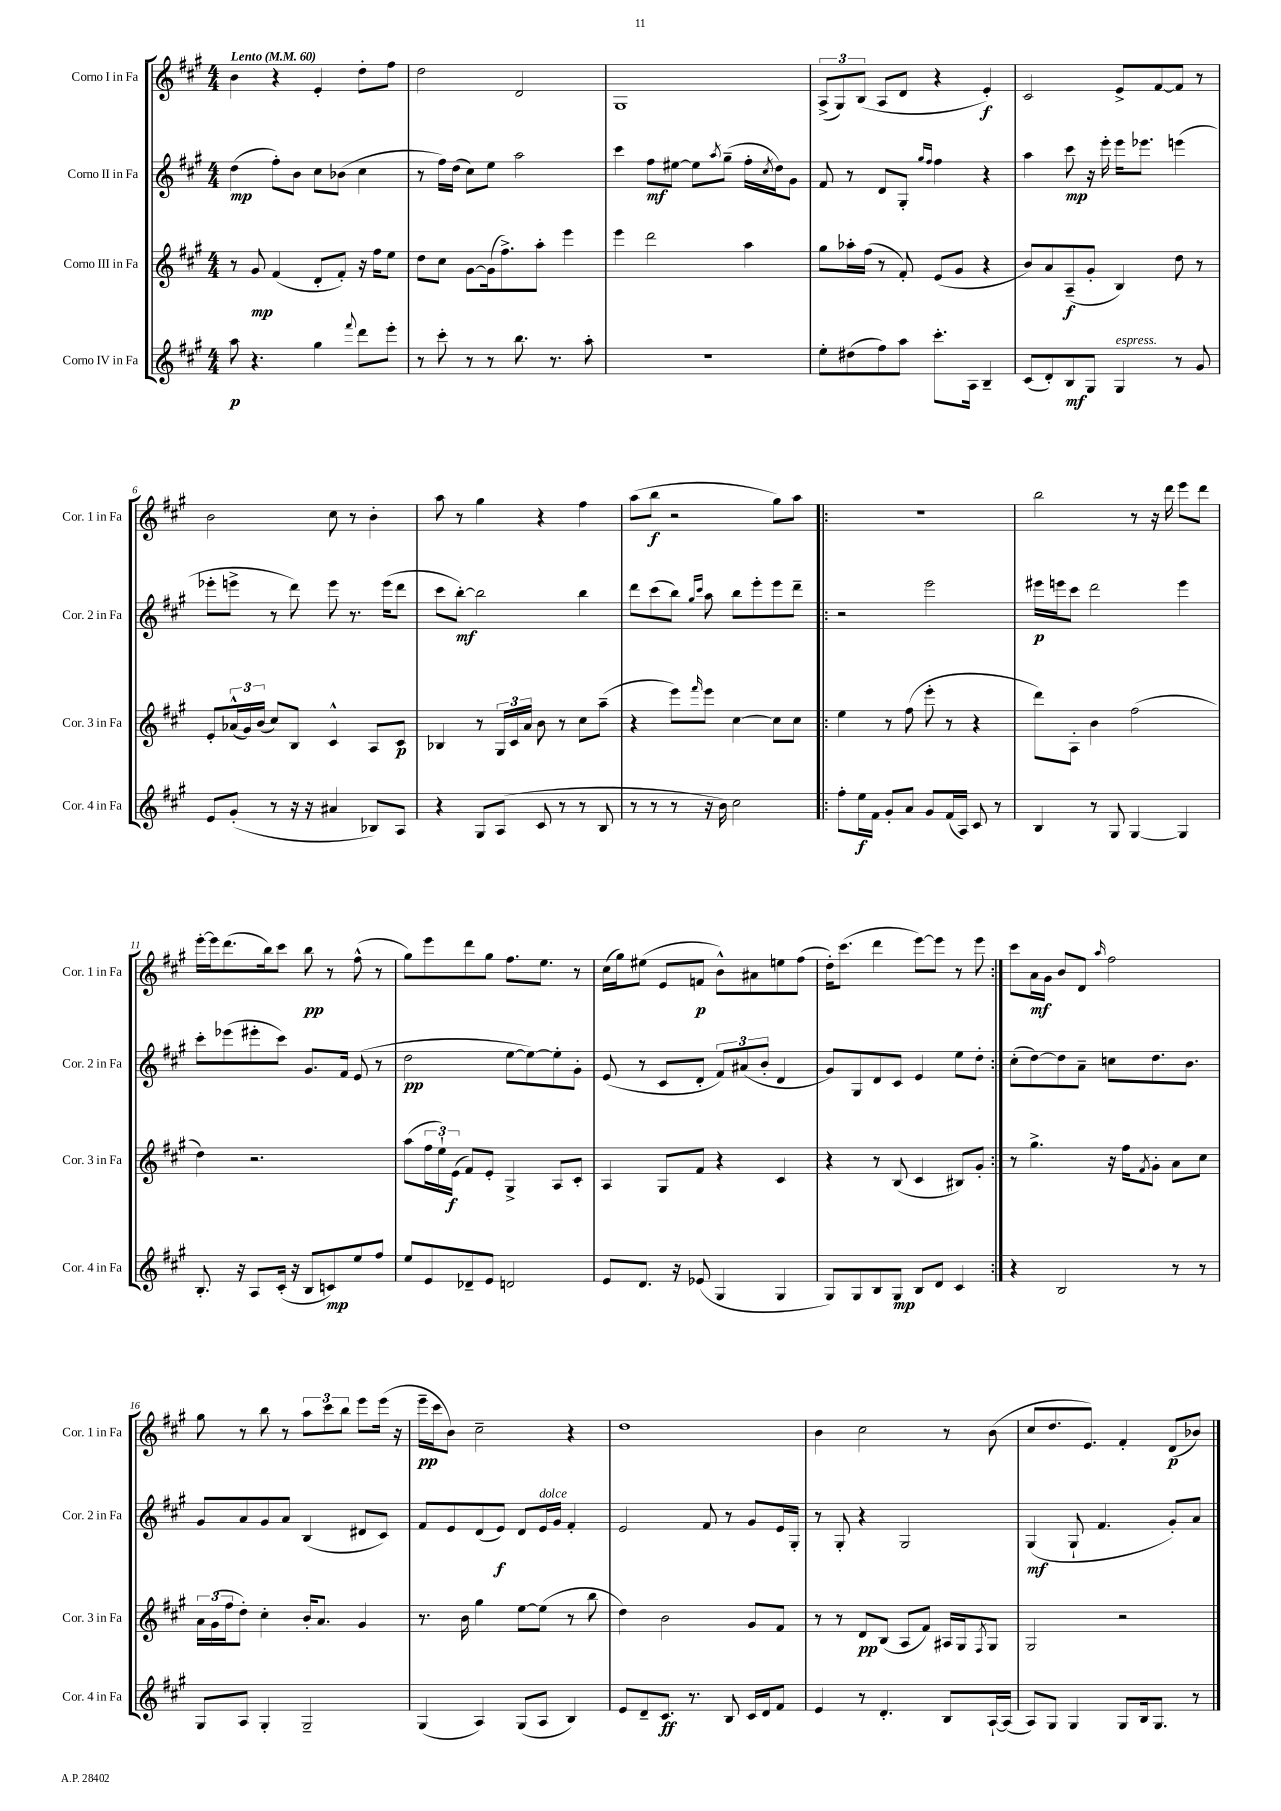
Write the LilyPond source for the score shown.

<<
\new StaffGroup <<
\new Staff = "s0" \with { instrumentName = "Corno I in Fa" shortInstrumentName = "Cor. 1 in Fa" } {
    \clef treble \key a \major \numericTimeSignature \time 4/4 \tempo "Lento" 4 = 60
    b'4 r4 e'4-. d''8-. fis''8 |
    d''2 d'2 |
    gis1 |
    \tuplet 3/2 { a8->( gis8) b8( } a8 d'8 r4 e'4-.\f) |
    cis'2 e'8-> fis'8~ fis'8 r8 |
    b'2 cis''8 r8 b'4-. |
    a''8 r8 gis''4 r4 fis''4 |
    a''8( b''8\f r2 gis''8) a''8 |
    \repeat volta 2 { r1 |
    b''2 r8 r16 d'''16 e'''8 d'''8 |
    e'''16~-. e'''16 d'''8.( b''16) cis'''8 b''8\pp r8 fis''8-^( r8 |
    gis''8) e'''8 d'''8 gis''8 fis''8. e''8. r8 |
    cis''16( gis''16) eis''8( e'8 f'8\p b'8-^) ais'8 e''8 fis''8( |
    d''16-.) cis'''8.( d'''4 e'''8~) e'''8 r8 e'''8 | }
    cis'''8 a'16\mf gis'16 b'8 d'8 \grace { a''16 } fis''2 |
    gis''8 r8 b''8 r8 \tuplet 3/2 { a''8 cis'''8 b''8 } e'''8 e'''16( r16 |
    e'''16--\pp cis'''16 b'8) cis''2-- r4 |
    d''1 |
    b'4 cis''2 r8 b'8( |
    cis''8 d''8. e'8.) fis'4-. d'8\p( bes'8) \bar "|." |
}
\new Staff = "s1" \with { instrumentName = "Corno II in Fa" shortInstrumentName = "Cor. 2 in Fa" } {
    \clef treble \key a \major \numericTimeSignature \time 4/4
    d''4\mp( fis''8-.) b'8 cis''8 bes'8( cis''4 |
    r8 fis''16) d''16( cis''8) e''8 a''2 |
    cis'''4 fis''8\mf eis''8~ eis''8 \acciaccatura { a''8 } gis''8--( fis''16-. \acciaccatura { cis''8 } d''16) gis'8 |
    fis'8 r8 d'8 gis8-. \grace { gis''16 fis''16 } fis''4 r4 |
    a''4 cis'''8\mp r16 e'''16-. e'''16 ees'''8. e'''4( |
    ees'''8-. e'''8-> r8 d'''8) e'''8 r8. e'''16( d'''8 |
    cis'''8 b''8~-.\mf) b''2 b''4 |
    d'''8 cis'''8( b''8) \grace { gis''16 cis'''16 } a''8 b''8 e'''8-. e'''8 d'''8-- |
    \repeat volta 2 { r2 e'''2 |
    eis'''16\p e'''16 cis'''8 d'''2 e'''4 |
    cis'''8-. ees'''8( eis'''8-. cis'''8) gis'8. fis'16 e'8( r8 |
    d''2\pp e''8~ e''8~) e''8-. gis'8-. |
    e'8( r8 cis'8 d'8-. \tuplet 3/2 { fis'8) ais'8( b'8-. } d'4 |
    gis'8) gis8 d'8 cis'8 e'4 e''8 d''8-. | }
    cis''8-.( d''8~) d''8 a'8-- c''8 d''8. b'8. |
    gis'8 a'8 gis'8 a'8 b4( dis'8 cis'8) |
    fis'8 e'8 d'8( e'8\f) d'8 e'16^\markup { \italic "dolce" } gis'16 fis'4-. |
    e'2 fis'8 r8 gis'8 e'16 gis16-. |
    r8 gis8-. r4 gis2 |
    gis4\mf( gis8-! fis'4. gis'8-.) a'8 \bar "|." |
}
\new Staff = "s2" \with { instrumentName = "Corno III in Fa" shortInstrumentName = "Cor. 3 in Fa" } {
    \clef treble \key a \major \numericTimeSignature \time 4/4
    r8 gis'8\mp fis'4( d'8-. fis'8-.) r16 fis''16 e''8 |
    d''8 cis''8 gis'8~ gis'16( fis''8.->) a''8-. e'''4 |
    e'''4 d'''2 a''4 |
    gis''8 aes''16-. fis''16( r8 fis'8-.) e'8( gis'8 r4 |
    b'8) a'8 a8--\f( gis'8-. b4) d''8 r8 |
    e'8-. \tuplet 3/2 { aes'16-^( gis'16) b'16( } cis''8) b8 cis'4-^ a8 cis'8\p |
    bes4 r8 \tuplet 3/2 { gis16 cis'16 a'16 } b'8 r8 cis''8 a''8--( |
    r4 e'''8) \grace { fis'''16 } e'''8 cis''4~ cis''8 cis''8 |
    \repeat volta 2 { e''4 r8 fis''8( e'''8-. r8 r4 |
    d'''8) a8-. b'4 fis''2( |
    d''4) r2. |
    a''8( \tuplet 3/2 { fis''16 e''16-!) e'16\f( } fis'8) e'8-. gis4-> a8 cis'8-. |
    a4 gis8 fis'8 r4 cis'4 |
    r4 r8 b8( cis'4 bis8) gis'8-. | }
    r8 gis''4.-> r16 fis''16 \acciaccatura { fis'8 } gis'8-. a'8 cis''8 |
    \tuplet 3/2 { a'16 gis'16( fis''16 } d''8-.) cis''4-. b'16-. a'8. gis'4 |
    r8. b'16 gis''4 e''8~ e''8( r8 b''8 |
    d''4) b'2 gis'8 fis'8 |
    r8 r8 d'8\pp b8( a8 fis'8) ais16 gis16 \acciaccatura { fis8 } gis8 |
    gis2 r2 \bar "|." |
}
\new Staff = "s3" \with { instrumentName = "Corno IV in Fa" shortInstrumentName = "Cor. 4 in Fa" } {
    \clef treble \key a \major \numericTimeSignature \time 4/4
    a''8\p r4. gis''4 \appoggiatura { fis'''8 } d'''8 e'''8-. |
    r8 cis'''8-. r8 r8 b''8. r8. a''8-. |
    R1 |
    e''8-. dis''8( fis''8) a''8 cis'''8.-. a16 b4-- |
    cis'8( d'8-.) b8\mf gis8 gis4^\markup { \italic "espress." } r8 gis'8 |
    e'8 gis'8-.( r8 r16 r16 ais'4 bes8) a8 |
    r4 gis8 a8( cis'8 r8 r8 b8 |
    r8 r8 r8 r16 b'16) cis''2 |
    \repeat volta 2 { fis''8-. e''16\f fis'16 gis'8-. a'8 gis'8 fis'16( a16) cis'8 r8 |
    b4 r8 gis8 gis4~ gis4 |
    b8.-. r16 a8 cis'16-.( r16 b8 c'8\mp) e''8 fis''8 |
    e''8 e'8 des'8-- e'8 d'2 |
    e'8 d'8. r16 ees'8( gis4 gis4 |
    gis8) gis8 b8 gis8\mp b8 d'8 cis'4 | }
    r4 b2 r8 r8 |
    gis8 a8 gis4-. gis2-- |
    gis4( a4) gis8( a8 b4) |
    e'8 d'8-- cis'8.\ff r8. b8 cis'16 d'16 fis'8 |
    e'4 r8 d'4.-. b8 a16~-! a16( |
    a8) gis8 gis4 gis8 b16 gis8. r8 \bar "|." |
}
>>
>>
